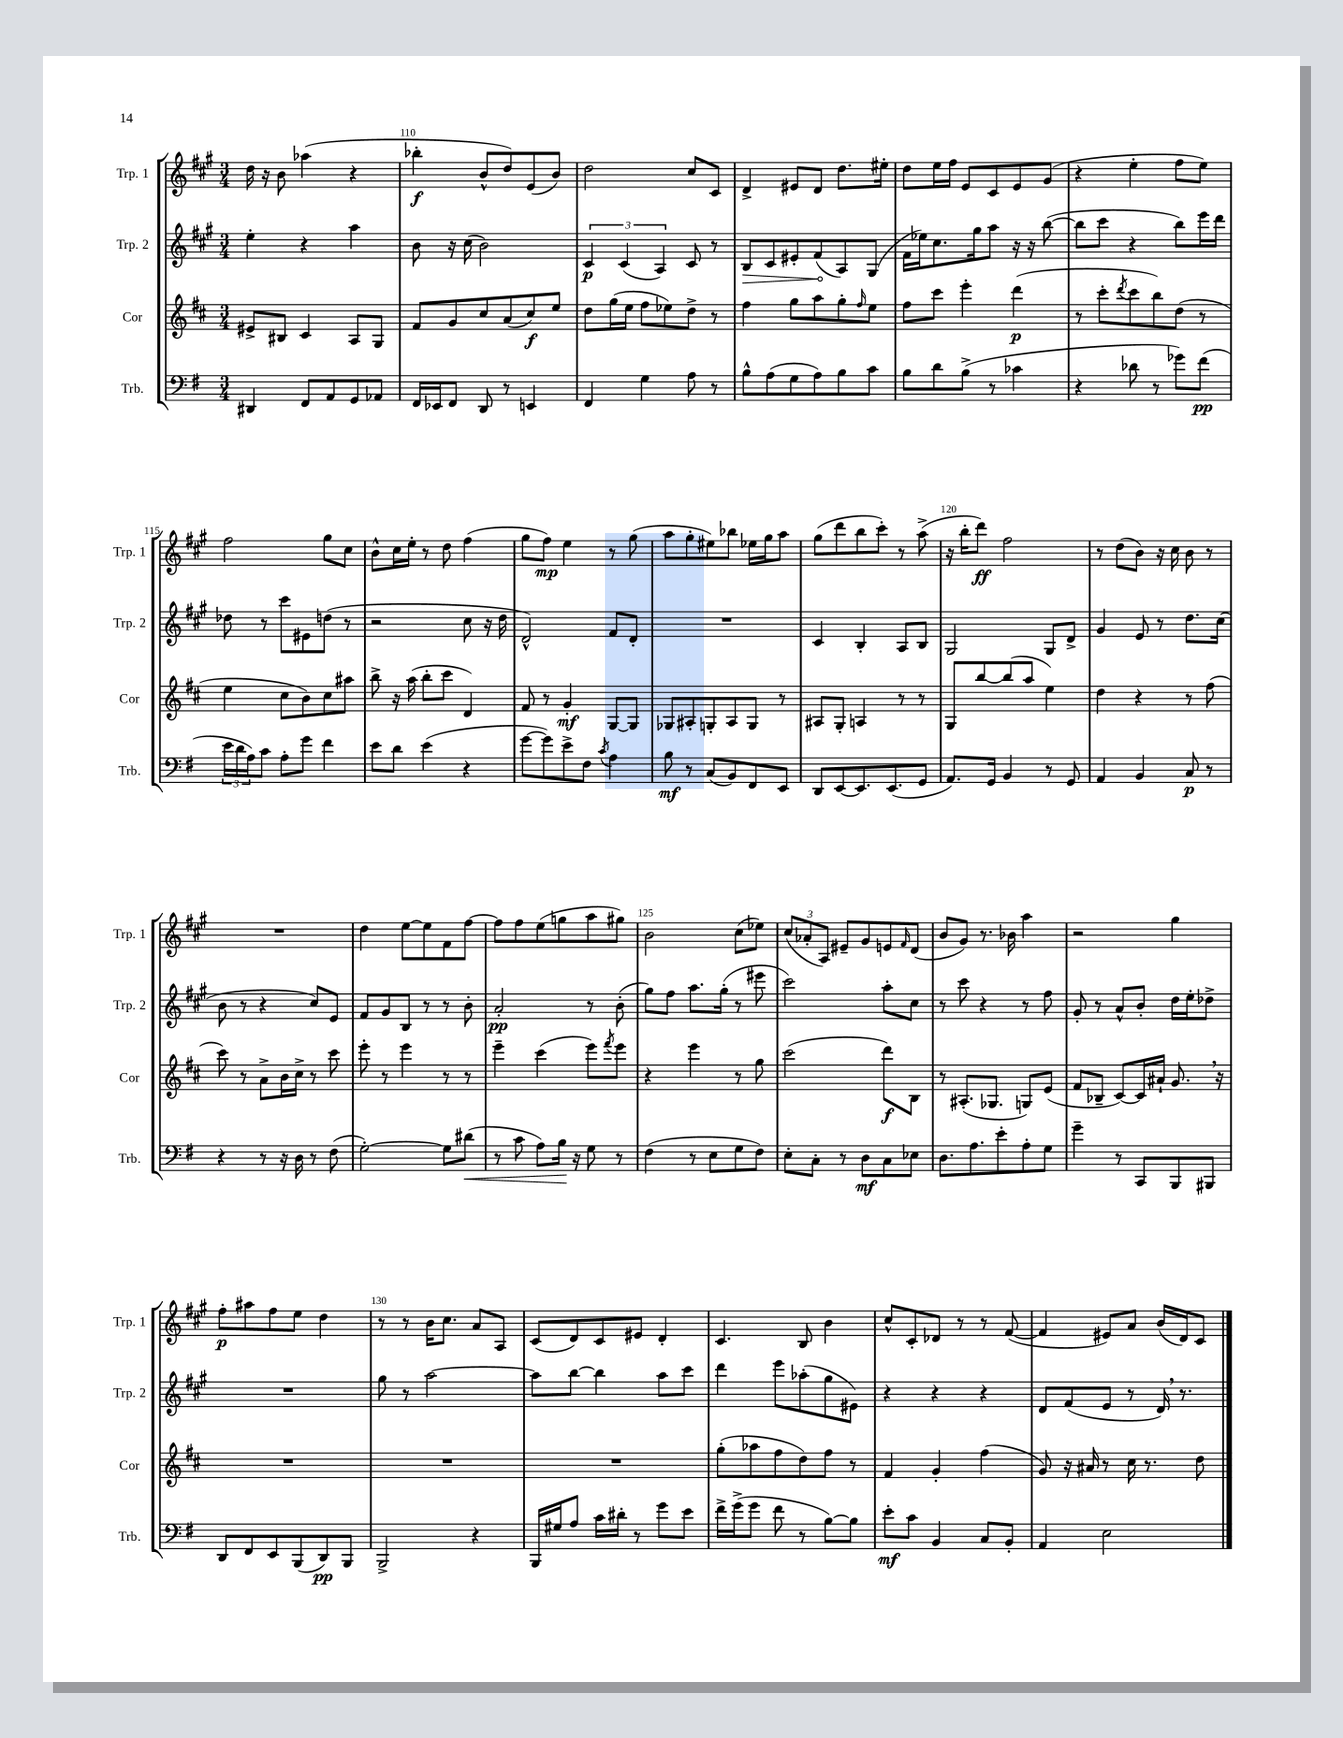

**kern	**dynam	**kern	**dynam	**kern	**dynam	**kern	**dynam
*part4	*part4	*part3	*part3	*part2	*part2	*part1	*part1
*staff4	*staff4	*staff3	*staff3	*staff2	*staff2	*staff1	*staff1
*I"Trb.	*	*I"Cor	*	*I"Trp. 2	*	*I"Trp. 1	*
*I'Trb.	*	*I'Cor	*	*I'Trp. 2	*	*I'Trp. 1	*
*clefF4	*	*clefG2	*	*clefG2	*	*clefG2	*
*k[f#]	*	*k[f#c#]	*	*k[f#c#g#]	*	*k[f#c#g#]	*
*M3/4	*	*M3/4	*	*M3/4	*	*M3/4	*
=109	=109	=109	=109	=109	=109	=109	=109
4DD#X/	.	8e#X^/L	.	4ee'\	.	16dd\	.
.	.	.	.	.	.	16r	.
.	.	8B#X/J	.	.	.	8b\	.
8FF#/L	.	4c#/	.	4r	.	(4aa-X\	.
8AA/	.	.	.	.	.	.	.
8GG/	.	8A/L	.	4aa\	.	4r	.
8AA-X/J	.	8G/J	.	.	.	.	.
=110	=110	=110	=110	=110	=110	=110	=110
16FF#/LL	.	8f#/L	.	8b\	.	4bb-X'\	f
16EE-X/J	.	.	.	.	.	.	.
8FF#/J	.	8g/	.	16r	.	.	.
.	.	.	.	(16cc#\	.	.	.
8DD/	.	8cc#/	.	2b\)	.	8b^^/L	.
8r	.	(8a/	.	.	.	8dd/)	.
4EEn/	.	8cc#/)	f	.	.	(8e/	.
.	.	8ee/J	.	.	.	8b/J)	.
=111	=111	=111	=111	=111	=111	=111	=111
4FF#/	.	8dd\L	.	6c#/	p	2dd\	.
.	.	(16gg\L	.	.	.	.	.
.	.	.	.	(6c#/	.	.	.
.	.	16ee\JJ	.	.	.	.	.
4G\	.	8ff#\L	.	.	.	.	.
.	.	.	.	6A/)	.	.	.
.	.	8ee-X\)	.	.	.	.	.
8A\	.	8dd^\J	.	8c#/	.	8cc#/L	.
8r	.	8r	.	8r	.	8c#/J	.
=112	=112	=112	=112	=112	=112	=112	=112
!	!	!	!	!	!LO:HP:b	!	!
8B^^\L	.	4ff#\	.	8B/L	>	4d^/	.
(8A\	.	.	.	8c#/	.	.	.
8G\	.	8gg\L	.	8e#X'/	.	8e#X/L	.
8A\)	.	8aa\	.	(8f#/	.	8d/J	.
8B\	.	8gg'\	.	8A/)	]	8.dd\L	.
.	.	16qqff#/	.	.	.	.	.
8c\J	.	8ee\J	.	(8G#/J	.	.	.
.	.	.	.	.	.	16ee#X'\Jk	.
=113	=113	=113	=113	=113	=113	=113	=113
8B\L	.	8ff#\L	.	16f#\LL	.	8dd\L	.
.	.	.	.	16ee-X\J)	.	.	.
8d\	.	8ccc#\J	.	8.cc#\	.	16ee\L	.
.	.	.	.	.	.	16ff#\JJ	.
(8B^\J	.	4eee'\	.	.	.	8e/L	.
.	.	.	.	16gg#\k	.	.	.
8r	.	.	.	8aa\J	.	8c#/	.
4c-X\	.	(4ddd\	p	16r	.	8e/	.
.	.	.	.	16r	.	.	.
.	.	.	.	([8bb\	.	(8g#/J	.
=114	=114	=114	=114	=114	=114	=114	=114
4r	.	8r	.	8bb\L]	.	4r	.
.	.	8ccc#'\L	.	8ccc#\J	.	.	.
.	.	8qddd/	.	.	.	.	.
8d-X\	.	8ccc#\	.	4r	.	4ee'\	.
8r	.	8bb\)	.	.	.	.	.
8g-X\L)	.	(8dd\J	.	8bb\L)	.	8ff#\L	.
(8f#\J	pp	8r	.	16eee\L	.	8ee\J)	.
.	.	.	.	16ddd\JJ	.	.	.
!!LO:LB:g=z
=115	=115	=115	=115	=115	=115	=115	=115
24e\LL	.	4ee\	.	8dd-X\	.	2ff#\	.
24d\	.	.	.	.	.	.	.
24A\J)	.	.	.	.	.	.	.
8c\J	.	.	.	8r	.	.	.
8A'\L	.	8cc#\L	.	8ccc#\L	.	.	.
8g\J	.	8b\)	.	8e#X\	.	.	.
4f#\	.	8cc#\	.	(8ddn\J	.	8gg#\L	.
.	.	8aa#X\J	.	8r	.	8cc#\J	.
=116	=116	=116	=116	=116	=116	=116	=116
8e\L	.	8bb^\	.	2r	.	8b^^\L	.
8d\J	.	16r	.	.	.	16cc#\L	.
.	.	(16aa\	.	.	.	16ee'\JJ	.
(4e\	.	8bb'\L	.	.	.	8r	.
.	.	8ccc#\J	.	.	.	8dd\	.
4r	.	4d/)	.	8cc#\	.	(4ff#\	.
.	.	.	.	16r	.	.	.
.	.	.	.	16dd\	.	.	.
=117	=117	=117	=117	=117	=117	=117	=117
[8g\L	.	8f#/	.	2d^^/)	.	8gg#\L	.
8g\])	.	8r	.	.	.	8ff#\J)	mp
8e^\	.	4g'/	mf	.	.	4ee\	.
8F#\J	.	.	.	.	.	.	.
8qc/	.	.	.	.	.	.	.
4A\	.	[8G/L	.	8f#/L	.	8r	.
.	.	8G/J]	.	8d'/J	.	(8gg#\	.
=118	=118	=118	=118	=118	=118	=118	=118
8B\	mf	8G-X/L	.	2.r	.	8aa\L	.
8r	.	8A#X'/	.	.	.	8gg#'\	.
(8C/L	.	8Gn'/	.	.	.	8ee#X\)	.
8BB/)	.	8A#/	.	.	.	8bb-X\J	.
8FF#/	.	8G/J	.	.	.	16ee-X\LL	.
.	.	.	.	.	.	16gg#\J	.
8EE/J	.	8r	.	.	.	8aa\J	.
=119	=119	=119	=119	=119	=119	=119	=119
8DD/L	.	8A#X/L	.	4c#/	.	(8gg#\L	.
[8EE/	.	8G'/J	.	.	.	8ddd\	.
8.EE/]	.	4An/	.	4B'/	.	8bb\	.
.	.	.	.	.	.	8ccc#'\J)	.
(8.EE/	.	.	.	.	.	.	.
.	.	8r	.	8A/L	.	8r	.
8GG/J	.	8r	.	8B/J	.	(8aa^\	.
=120	=120	=120	=120	=120	=120	=120	=120
8.AA/L)	.	8G/L	.	2G#/	.	16r	.
.	.	.	.	.	.	16bb'\KL	.
.	.	[8bb/	.	.	.	8ddd\J)	ff
16GG/Jk	.	.	.	.	.	.	.
4BB/	.	(8bb/]	.	.	.	2ff#\	.
.	.	8aa/J	.	.	.	.	.
8r	.	4ee\)	.	8G#/L	.	.	.
8GG/	.	.	.	8d^/J	.	.	.
=121	=121	=121	=121	=121	=121	=121	=121
4AA/	.	4dd\	.	4g#/	.	8r	.
.	.	.	.	.	.	(8dd\L	.
4BB/	.	4r	.	8e/	.	8b\J)	.
.	.	.	.	8r	.	16r	.
.	.	.	.	.	.	16cc#\	.
8C/	p	8r	.	8.dd\L	.	8b\	.
8r	.	(8ff#\	.	.	.	8r	.
.	.	.	.	(16cc#\Jk	.	.	.
!!LO:LB:g=z
=122	=122	=122	=122	=122	=122	=122	=122
4r	.	8ccc#\)	.	8b\	.	2.r	.
.	.	8r	.	8r	.	.	.
8r	.	8a^\L	.	4r	.	.	.
16r	.	16b\L	.	.	.	.	.
16D\	.	16cc#^\JJ	.	.	.	.	.
8r	.	8r	.	8cc#/L)	.	.	.
(8F#\	.	8ccc#\	.	8e/J	.	.	.
=123	=123	=123	=123	=123	=123	=123	=123
[2G'\)	.	8eee'\	.	8f#/L	.	4dd\	.
.	.	8r	.	8g#/	.	.	.
.	.	4eee\	.	8B/J	.	[8ee\L	.
.	.	.	.	8r	.	8ee\]	.
8G\L]	.	8r	.	8r	.	8f#\	.
!	!LO:HP:b	!	!	!	!	!	!
(8d#X\J	<	8r	.	8b'\	.	[8ff#\J	.
=124	=124	=124	=124	=124	=124	=124	=124
8r	.	4eee~\	.	2a'/	pp	8ff#\L]	.
8c\	.	.	.	.	.	8ff#\	.
8A\L)	.	(4ccc#\	.	.	.	(8ee\	.
16B\Jk	.	.	.	.	.	8ggn\	.
16r	[	.	.	.	.	.	.
8G\	.	8eee\L)	.	8r	.	8aa\	.
.	.	8qfff#/	.	.	.	.	.
8r	.	8eee\J	.	(8b'\	.	8gg#X\J)	.
=125	=125	=125	=125	=125	=125	=125	=125
(4F#\	.	4r	.	8gg#\L)	.	2b\	.
.	.	.	.	8ff#\J	.	.	.
8r	.	4eee\	.	8.aa\L	.	.	.
8E\L	.	.	.	.	.	.	.
.	.	.	.	(16gg#'\Jk	.	.	.
8G\	.	8r	.	8r	.	(8cc#\L	.
8F#\J)	.	8gg\	.	8eee#X\	.	8ee-X\J)	.
=126	=126	=126	=126	=126	=126	=126	=126
8E'\L	.	(2ccc#\	.	2ccc#\)	.	(12cc#/L	.
.	.	.	.	.	.	12a-X'/	.
8C'\J	.	.	.	.	.	.	.
.	.	.	.	.	.	12A/J)	.
8r	.	.	.	.	.	8e#X~/L	.
8D\L	mf	.	.	.	.	8g#/	.
8C\	.	8ddd\L)	f	8aa'\L	.	8en/	.
.	.	.	.	.	.	16qqf#/	.
8E-X\J	.	8B\J	.	8cc#\J	.	(8d/J	.
=127	=127	=127	=127	=127	=127	=127	=127
8.D\L	.	8r	.	8r	.	8b/L	.
.	.	(8.A#X'/L	.	8ccc#\	.	8g#/J)	.
8.A\	.	.	.	.	.	.	.
.	.	.	.	4r	.	8.r	.
.	.	8.G-X/J	.	.	.	.	.
8e'\	.	.	.	.	.	.	.
.	.	.	.	.	.	16b-X\	.
8A'\	.	8Gn/L)	.	8r	.	4aa\	.
8G\J	.	(8e/J	.	8ff#\	.	.	.
=128	=128	=128	=128	=128	=128	=128	=128
4g~\	.	8f#/L	.	8g#'/	.	2r	.
.	.	8B-X~/J	.	8r	.	.	.
8r	.	[8c#/L)	.	8a^^/L	.	.	.
8CC/L	.	16c#/L]	.	8b'/J	.	.	.
.	.	16a#X`/JJ	.	.	.	.	.
8BBB/	.	8.g,/	.	16dd\LL	.	4gg#\	.
.	.	.	.	16ee'\J	.	.	.
8BBB#X/J	.	.	.	8dd-X^\J	.	.	.
.	.	16r	.	.	.	.	.
!!LO:LB:g=z
=129	=129	=129	=129	=129	=129	=129	=129
8DD/L	.	2.r	.	2.r	.	8ff#'\L	p
8FF#/	.	.	.	.	.	8aa#X\	.
8EE/	.	.	.	.	.	8ff#\	.
(8BBB/	.	.	.	.	.	8ee\J	.
8DD/)	pp	.	.	.	.	4dd\	.
8BBB/J	.	.	.	.	.	.	.
=130	=130	=130	=130	=130	=130	=130	=130
2BBB^/	.	2.r	.	8gg#\	.	8r	.
.	.	.	.	8r	.	8r	.
.	.	.	.	[2aa\	.	16b\KL	.
.	.	.	.	.	.	8.cc#\J	.
4r	.	.	.	.	.	8a/L	.
.	.	.	.	.	.	8A/J	.
=131	=131	=131	=131	=131	=131	=131	=131
16BBB/LL	.	2.r	.	8aa\L]	.	(8c#/L	.
16G#X/J	.	.	.	.	.	.	.
8A/J	.	.	.	[8bb\J	.	8d/)	.
16c\LL	.	.	.	4bb\]	.	8c#/	.
16d#X'\JJ	.	.	.	.	.	.	.
8r	.	.	.	.	.	8e#X/J	.
8g\L	.	.	.	8aa\L	.	4d'/	.
8e\J	.	.	.	8ccc#\J	.	.	.
=132	=132	=132	=132	=132	=132	=132	=132
16f#^\LL	.	(8gg'\L	.	4ddd\	.	4.c#/	.
(16g^\J	.	.	.	.	.	.	.
8g\J	.	8aa-X\	.	.	.	.	.
8f#\	.	8ff#\	.	8eee\L	.	.	.
8r	.	8dd\)	.	(8aa-X'\	.	8B/	.
[8B\L)	.	8ff#\J	.	8gg#\	.	4b\	.
8B\J]	.	8r	.	8e#X\J)	.	.	.
=133	=133	=133	=133	=133	=133	=133	=133
8e'\L	mf	4f#/	.	4r	.	8cc#^^/L	.
8c\J	.	.	.	.	.	8c#'/	.
4BB/	.	4g'/	.	4r	.	8d-X/J	.
.	.	.	.	.	.	8r	.
8C/L	.	(4ff#\	.	4r	.	8r	.
8BB'/J	.	.	.	.	.	([8f#/	.
=134	=134	=134	=134	=134	=134	=134	=134
4AA/	.	8g/)	.	8d/L	.	4f#/]	.
.	.	16r	.	(8f#/	.	.	.
.	.	16a#X/	.	.	.	.	.
2E\	.	8r	.	8e/J	.	8e#X/L)	.
.	.	16cc#\	.	8r	.	8a/J	.
.	.	8.r	.	.	.	.	.
.	.	.	.	16d,/)	.	(16b/LL	.
.	.	.	.	8.r	.	16d/J)	.
.	.	8dd\	.	.	.	8c#/J	.
==	==	==	==	==	==	==	==
*-	*-	*-	*-	*-	*-	*-	*-
